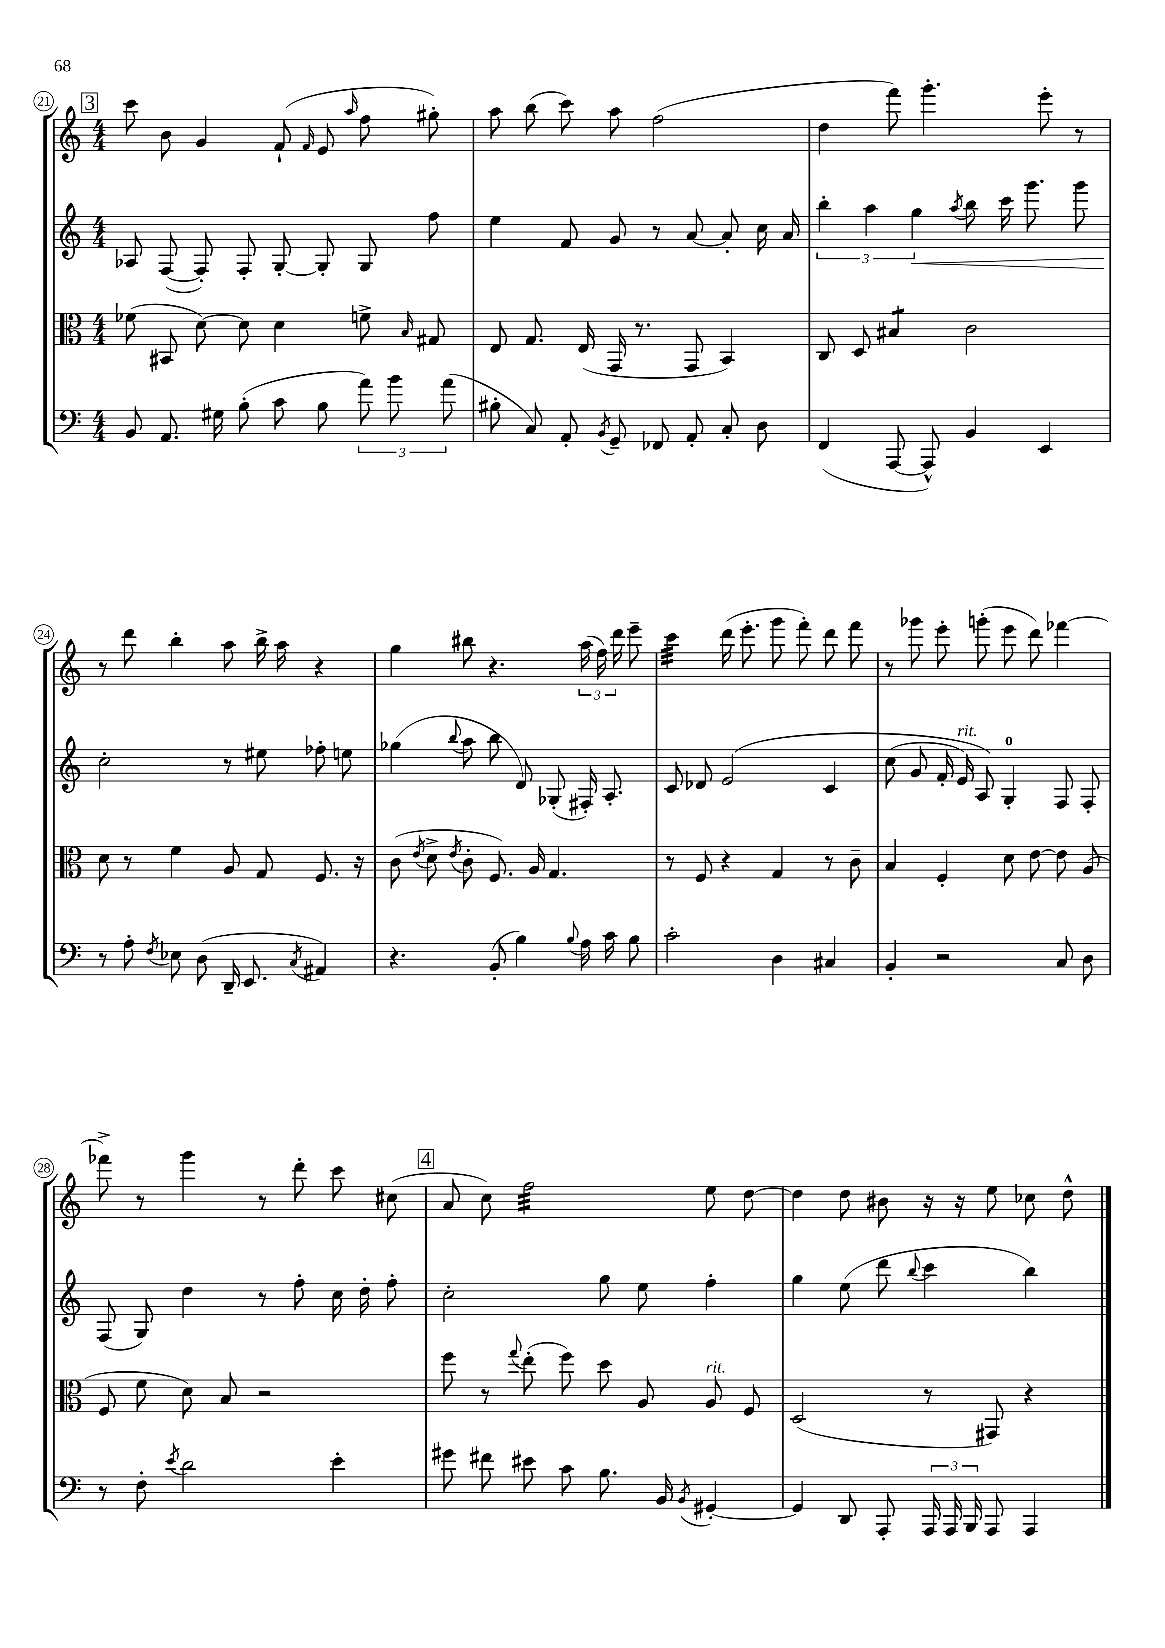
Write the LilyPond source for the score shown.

<<
\new StaffGroup <<
\new Staff = "s0" {
    \clef treble \key c \major \numericTimeSignature \time 4/4
    \autoBeamOff \mark \markup { \box "3" } c'''8 b'8 g'4 f'8-!( \grace { f'16 } e'8 \grace { a''16 } f''8 gis''8-.) |
    a''8 b''8( c'''8) a''8 f''2( |
    d''4 f'''8) g'''4.-. e'''8-. r8 |
    r8 d'''8 b''4-. a''8 b''16-> a''16 r4 |
    g''4 bis''8 r4. \tuplet 3/2 { a''16( f''16) d'''16 } e'''8-- |
    c'''4:32 d'''16( e'''8.-. g'''8 f'''8-.) d'''8 f'''8 |
    r8 ges'''8 e'''8-. g'''8-.( e'''8 d'''8) fes'''4~ |
    fes'''8-> r8 g'''4 r8 d'''8-. c'''8 cis''8( |
    \mark \markup { \box "4" } a'8 c''8) f''2:32 e''8 d''8~ |
    d''4 d''8 bis'8 r16 r16 e''8 ces''8 d''8-^ \bar "|." |
}
\new Staff = "s1" {
    \clef treble \key c \major \numericTimeSignature \time 4/4
    \autoBeamOff \mark \markup { \box "3" } aes8 f8~( f8-.) f8-. g8~-. g8-. g8 f''8 |
    e''4 f'8 g'8 r8 a'8~ a'8-. c''16 a'16 |
    \tuplet 3/2 { b''4-. a''4 g''4\< } \acciaccatura { a''8 } b''8 c'''16 g'''8. g'''8 |
    c''2-.\! r8 eis''8 fes''8-. e''8 |
    ges''4( \appoggiatura { b''8 } a''8 b''8 d'8) ges8-.( fis16-.) a8.-. |
    c'8 des'8 e'2\( c'4 |
    c''8( g'8 f'16-. e'16^\markup { \italic "rit." }) a8\) g4-0-. f8 f8-. |
    f8( g8) d''4 r8 f''8-. c''16 d''16-. f''8-. |
    \mark \markup { \box "4" } c''2-. g''8 e''8 f''4-. |
    g''4 e''8( d'''8 \appoggiatura { b''8 } c'''4 b''4) \bar "|." |
}
\new Staff = "s2" {
    \clef alto \key c \major \numericTimeSignature \time 4/4
    \autoBeamOff \mark \markup { \box "3" } fes'8( bis,8 d'8~) d'8 d'4 f'8-> \grace { b16 } gis8 |
    e8 g8. e16( g,16 r8. g,8 b,4) |
    c8 d8 bis4:8 c'2 |
    d'8 r8 f'4 a8 g8 f8. r16 |
    c'8( \acciaccatura { e'8 } d'8-> \acciaccatura { e'8 } c'8-. f8.) a16 g4. |
    r8 f8 r4 g4 r8 c'8-- |
    b4 f4-. d'8 e'8~ e'8 a8( |
    f8 f'8 d'8) b8 r2 |
    \mark \markup { \box "4" } f''8 r8 \appoggiatura { g''8 } e''8-.( f''8) d''8 a8 a8^\markup { \italic "rit." } f8 |
    d2( r8 gis,8) r4 \bar "|." |
}
\new Staff = "s3" {
    \clef bass \key c \major \numericTimeSignature \time 4/4
    \autoBeamOff \mark \markup { \box "3" } b,8 a,8. gis16 b8-.( c'8 b8 \tuplet 3/2 { a'8) b'8 a'8( } |
    bis8-. c8) a,8-. \acciaccatura { b,8 } g,8-- fes,8 a,8-. c8-. d8 |
    f,4( a,,8~ a,,8-^) b,4 e,4 |
    r8 a8-. \acciaccatura { f8 } ees8 d8( d,16-- e,8. \acciaccatura { c8 } ais,4) |
    r4. b,8-.( b4) \appoggiatura { b8 } a16 c'16 b8 |
    c'2-. d4 cis4 |
    b,4-. r2 c8 d8 |
    r8 f8-. \acciaccatura { e'8 } d'2 e'4-. |
    \mark \markup { \box "4" } gis'8 fis'8 eis'8 c'8 b8. b,16 \acciaccatura { b,8 } gis,4~-. |
    gis,4 d,8 a,,8-. \tuplet 3/2 { a,,16 a,,16 b,,16 } a,,8 a,,4 \bar "|." |
}
>>
>>
\layout { \context { \Score currentBarNumber = #21 \override BarNumber.stencil = #(make-stencil-circler 0.1 0.3 ly:text-interface::print) } }
